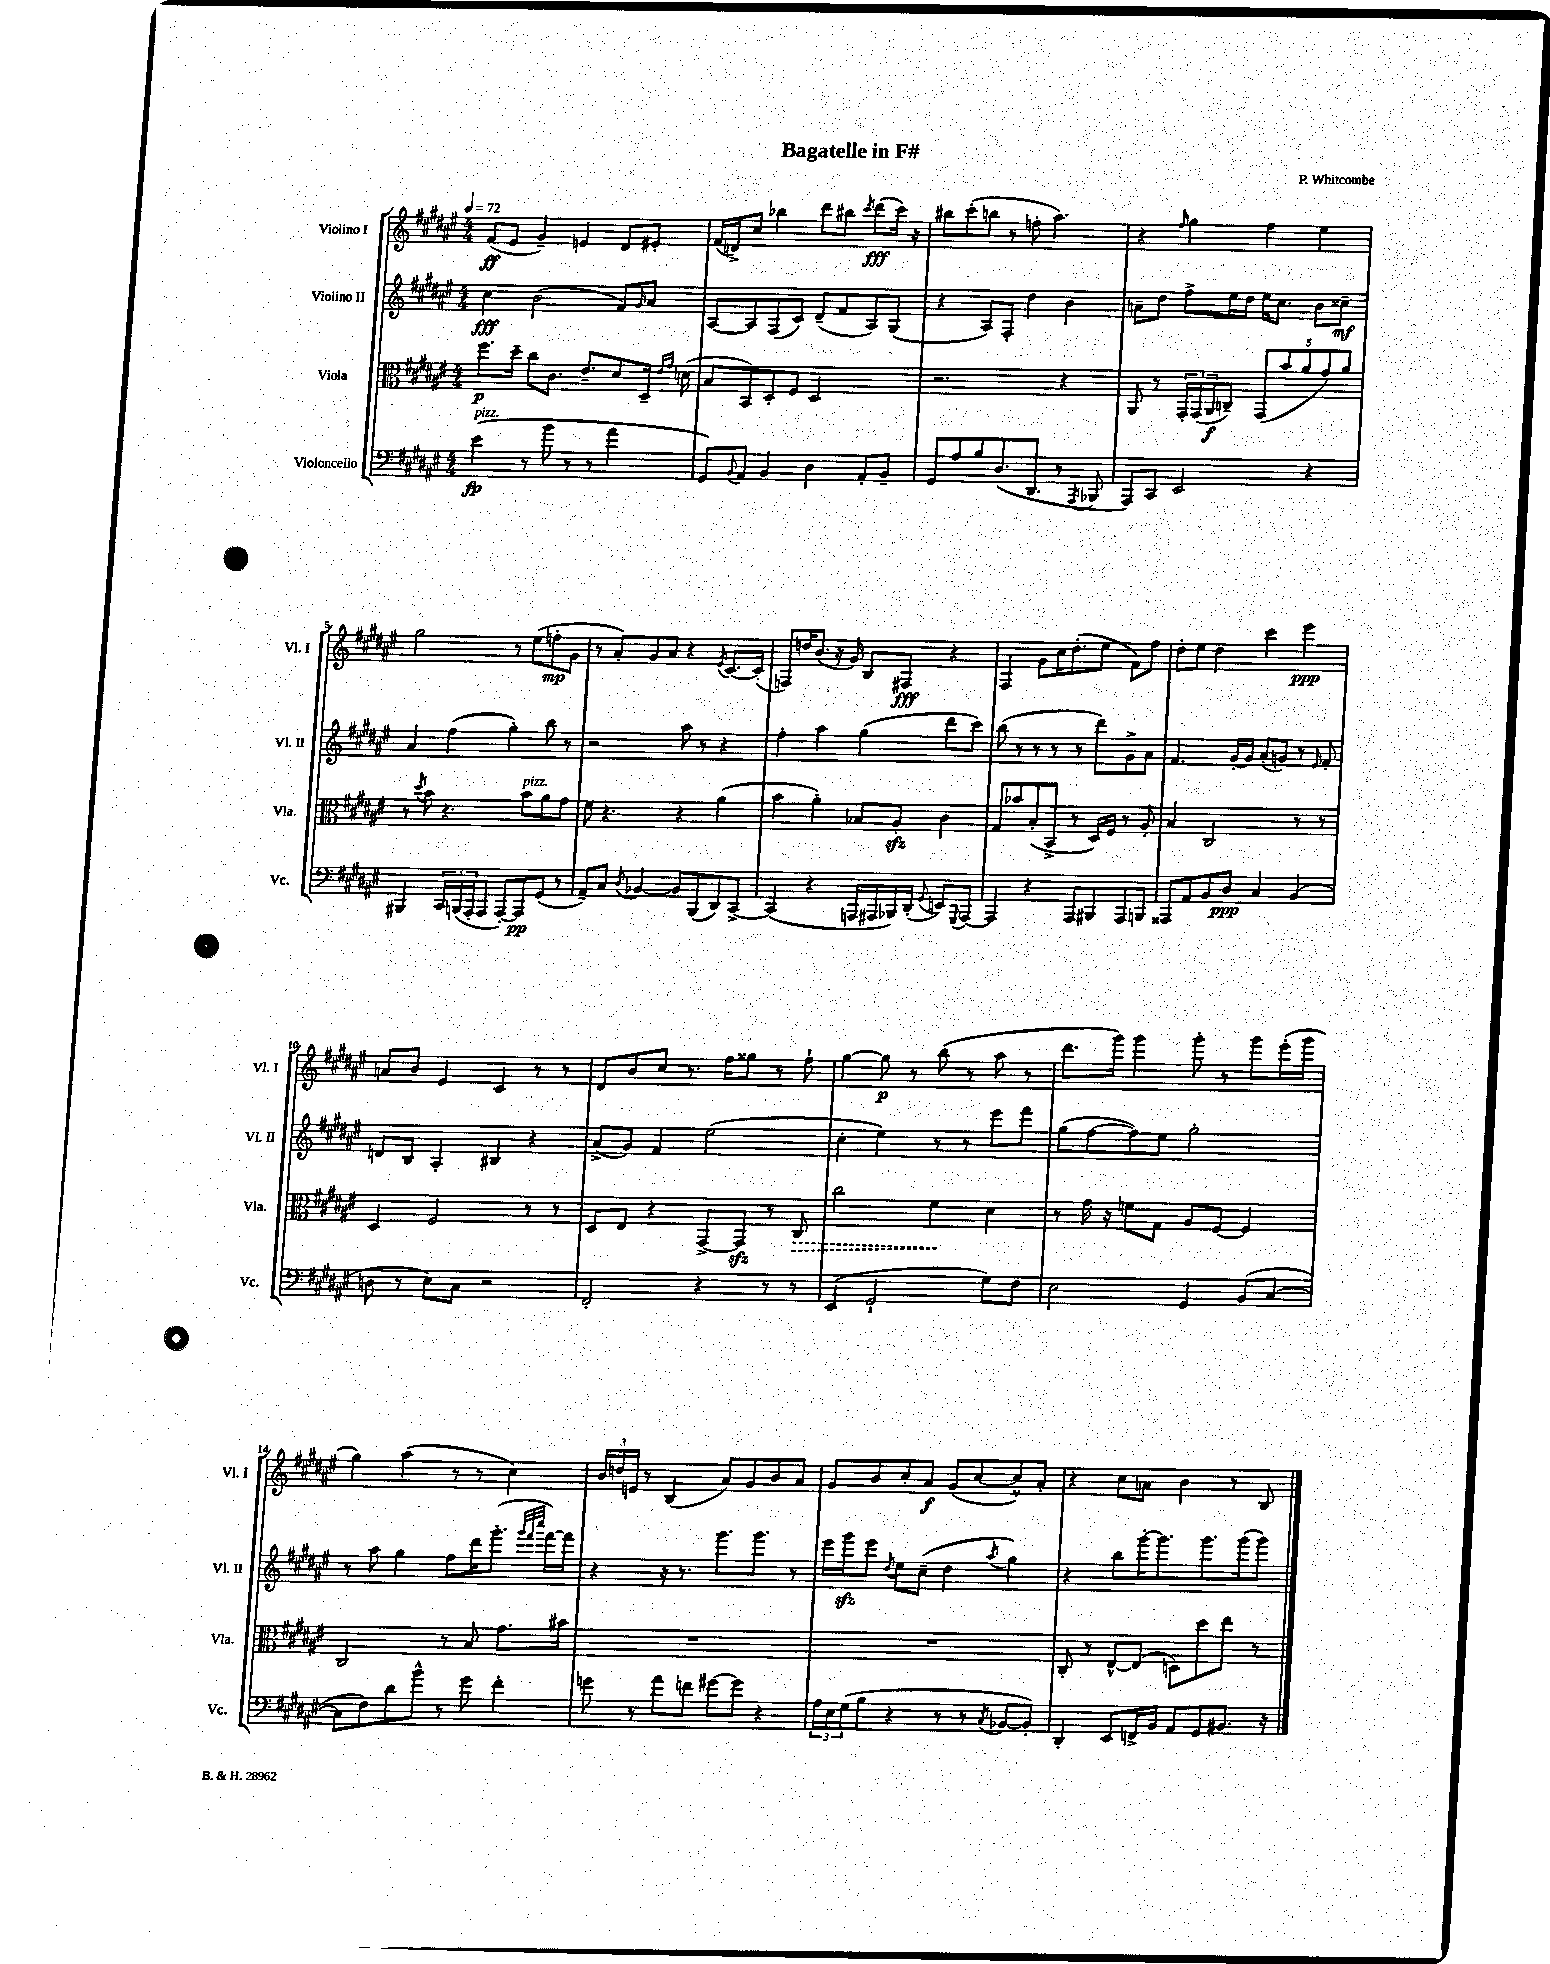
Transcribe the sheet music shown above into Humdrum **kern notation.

**kern	**kern	**kern	**kern
*staff4	*staff3	*staff2	*staff1
*clefF4	*clefC3	*clefG2	*clefG2
*k[f#c#g#d#a#e#]	*k[f#c#g#d#a#e#]	*k[f#c#g#d#a#e#]	*k[f#c#g#d#a#e#]
*M4/4	*M4/4	*M4/4	*M4/4
*MM72	*MM72	*MM72	*MM72
(4e#\	8.ff#\L	4cc#\	(8f#/L
.	.	.	8e#/J
.	16dd#~\Jk	.	.
8r	8cc#\L	(2b\	4g#~/)
8b\	8.c#\J	.	.
8r	.	.	4e/
.	8.e#~/L	.	.
8r	.	.	.
4a#\	8d#/	8f#/L)	8d#/L
.	.	16qqg#/	.
.	16D#~/Jk	8a#/J	8e#'/J
.	16qqe#/LL	.	.
.	16qqg#/JJ	.	.
.	(16d\	.	.
=	=	=	=
8GG#/L)	8B/L	[8A#/L	(16f#/LL
.	.	.	16d^/J)
8qqBB/	.	.	.
8AA#/J	8BB/)	8A#/]	8cc#/J
4BB/	8D#'/	(8F#/	4bb-\
.	8F#/J	8c#/J)	.
4D#\	2D#/	(8d#~/L	8ddd#\L
.	.	8f#/	8bb#\J
.	.	.	8qccc#/
8AA#'/L	.	8A#/)	(8ddd#\L
8BB~/J	.	(8G#/J	16ccc#\Jk)
.	.	.	16r
=	=	=	=
8GG#/L	2.r	4r	8bb#\L
8A#/	.	.	(8ccc#'\
8B/	.	8A#/L)	8bb\J
(8.D#/	.	8F#'/J	8r
.	.	4dd#\	8ff'\
8.DD#/J	.	.	.
.	.	.	4.aa#\)
8r	4r	4b\	.
8qAAA#/	.	.	.
8BBB-/	.	.	.
=	=	=	=
8AAA#/L)	8AA#/	8a~\L	4r
8CC#/J	8r	8dd#\J	.
.	.	.	16qqff#/
2EE#/	24GG#'/LL	8ff#^\L	4gg#\
.	(24GG#/	.	.
.	24AA#/J	.	.
.	8C~/J)	16ee#\L	.
.	.	16dd#\JJ	.
.	(10GG#/L	16ee#\LK	4ff#\
.	.	8.cc#\J	.
.	10b/	.	.
.	10a#/	.	.
4r	.	8b\L	4ee#\
.	10g#/)	.	.
.	.	8cc##~\J	.
.	10a#/J	.	.
=	=	=	=
4BBB#/	8r	4a#/	2gg#\
.	8qdd#/	.	.
.	8b\	.	.
24CC#/LL	4.r	(4ff#\	.
(24BBB/	.	.	.
24AAA#'/J	.	.	.
8AAA#/J	.	.	.
[8AAA#'/L)	.	4gg#'\)	8r
8AAA#/]	8b\L	.	(8ee#\L
(8GG#/J	8a#\	8bb\	8ff'\
8r	8g#\J	8r	8g#\J
=	=	=	=
8AA#~/L)	8f#\	2r	8r
8C#/J	4.r	.	8a#'/L)
8qD#/	.	.	.
[4BB-/	.	.	8g#/
.	.	.	8a#/J
8BB-/]L	4r	8aa#\	4r
(8BBB/	.	8r	.
.	.	.	8qe#/
8DD#/)	(4a#\	4r	[8.c#/L
[8CC#^/J	.	.	.
.	.	.	(16c#'/]Jk
=	=	=	=
(4CC#/]	4b\	4ff#'\	8F/L)
.	.	.	16dd/K
.	.	.	(8.b/J
4r	4a#'\)	4aa#\	.
.	.	.	16r
.	.	.	16g#/)
16AAA/LL	8B-/L	(4gg#\	8B/L
16AAA#/	.	.	.
16BBB-/)	8A#'/J	.	8F#/J
(16DD#'/JJ	.	.	.
8qqGG#/	.	.	.
8EE/L)	4c#\	8ddd#\L	4r
8qqGGG#/	.	.	.
[8AAA#/J	.	8ccc#\J)	.
=	=	=	=
4AAA#/]	8G#/L	(8bb\	4F#/
.	8b-/	8r	.
4r	(8B'/	8r	8g#\L
.	8BB^/J	8r	16cc#\K
.	.	.	(8.dd#'\
8AAA#/L	8r	8r	.
8BBB#/	16D#/LL)	8ddd#\L)	8ee#\J
.	16F#/JJ	.	.
8AAA#/	8r	8g#^\	8f#\L)
8BBB/J	8A#'/	8a#\J	8ff#\J
=	=	=	=
8AAA##/L	4B/	4.f#/	8dd#'\L
8AA#/	.	.	8ee#\J
8BB/	2C#/	.	4dd#\
8D#/J	.	[16g#'/LL	.
.	.	16g#/]JJ	.
4C#/	.	(8a#'/L	4ccc#\
.	.	8g/J)	.
(4BB/	8r	8r	4eee#\
.	.	16qqe#/	.
.	8r	8f#'/	.
=	=	=	=
8D\	4D#/	8d/L	8a/L
8r	.	8B/J	8b/J
8E#\L)	2F#/	4A#'/	4e#/
8C#\J	.	.	.
2r	.	4B#/	4c#/
.	8r	4r	8r
.	8r	.	8r
=	=	=	=
2FF#'/	8D#/L	(8a#^/L	8d#/L
.	8E#/J	8g#/J)	8b/
.	4r	4f#/	8cc#/J
.	.	.	8.r
4r	[8GG#^/L	(2ee#\	.
.	.	.	16ff#\LK
.	8GG#/]J	.	8gg##\J
8r	8r	.	8r
8r	8C#/	.	8ff#`\
=	=	=	=
(4EE#/	2cc#\	4cc#'\	[4gg#\
2GG#`/	.	4ee#\)	8gg#\]
.	.	.	8r
.	4f#\	8r	(8bb\
.	.	8r	8r
8G#\L)	4d#\	8eee#\L	8aa#\
8F#\J	.	8fff#\J	8r
=	=	=	=
2E#\	8r	(8gg#\L	8.ddd#\L
.	16g#\	[8ff#\	.
.	16r	.	16ggg#\Jk)
.	8f\L	8ff#\])	4ggg#\
.	8G#\J	8ee#\J	.
4GG#/	8A#/L	2gg#'\	8ggg#'\
.	[8F#/J	.	8r
(8BB/L	4F#/]	.	8ggg#\L
[8C#/J	.	.	(16eee#'\L
.	.	.	16ggg#\JJ
=	=	=	=
8C#\]L	2C#/	8r	4gg#\)
8F#\)	.	8aa#\	.
8d#\	.	4gg#\	(4aa#\
8b^^\J	.	.	.
8r	8r	8ff#\L	8r
8g#\	8B/	16ddd#\K	8r
.	.	(8.ggg#'\J	.
4f#'\	8.g#\L	.	4cc#\)
.	.	32qqggg#/LLL	.
.	.	32qqfff#/	.
.	.	32qqcccc#/JJJ	.
.	.	[16fff#\LL)	.
.	16b#\Jk	16fff#\]JJ	.
=	=	=	=
8g\	1r	4r	24b/LL
.	.	.	24dd/
.	.	.	24e/JJ
8r	.	.	8r
8a#\L	.	16r	(4B/
.	.	8.r	.
8f\J	.	.	.
[8g#\L	.	8.ggg#\L	8a#/L)
8g#\]J	.	.	8g#/
.	.	8.ggg#\J	.
4r	.	.	8b/
.	.	8r	8a#/J
=	=	=	=
24A#\LL	1r	16eee#\LL	8g#/L
24E#\	.	.	.
.	.	16ggg#\J	.
(24G#\J	.	.	.
8B\J	.	8eee#\J	8b/
.	.	8qdd#/	.
4r	.	8ee#\L	8cc#'/
.	.	(8cc#~\J	8a#/J
8r	.	4dd#\	(8g#/L
8r	.	.	[8cc#/
8qC#/	.	8qaa#/	.
[8BB-/L	.	4gg#\)	8cc#^^/])
8BB-'/]J)	.	.	8a#'/J
=	=	=	=
4DD#'/	8C#'/	4r	4r
.	8r	.	.
8EE#/L	[8E#^^/L	8bb\L	8cc#\L
16FF^/L	(8E#/]J	[16ggg#'\K	8a\J
16BB/JJ	.	8.ggg#\]	.
8AA#/L	8D\L)	.	4b\
8GG#/	8dd#\	8.ggg#\	.
8.BB#/J	8ee#\J	.	8r
.	.	(16ggg#\k	.
.	8r	8ggg#\J)	8B/
16r	.	.	.
==	==	==	==
*-	*-	*-	*-
